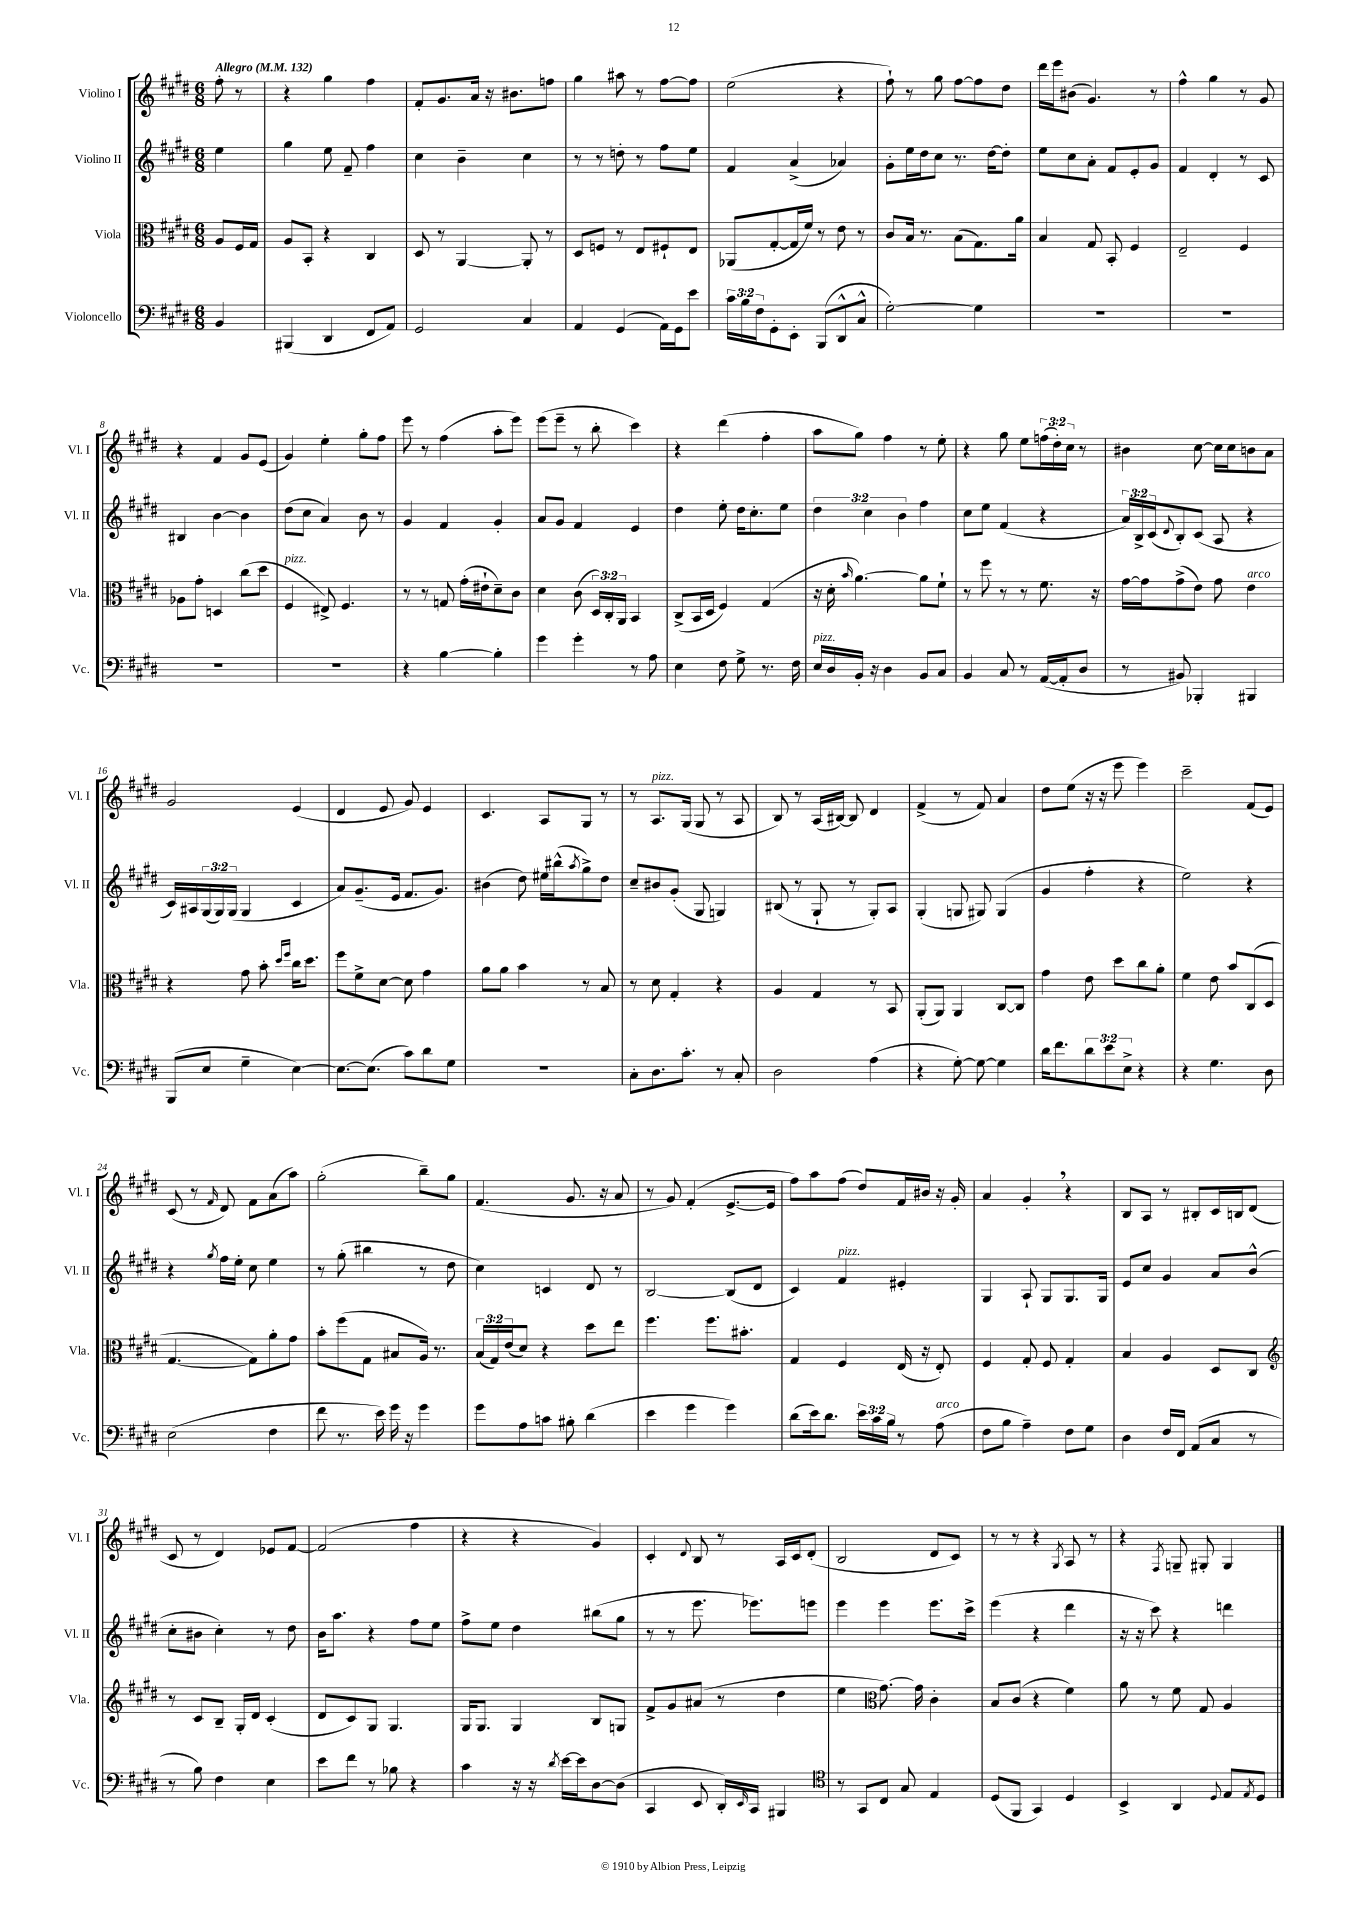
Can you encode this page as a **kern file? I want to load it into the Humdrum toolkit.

**kern	**kern	**kern	**kern
*part4	*part3	*part2	*part1
*staff4	*staff3	*staff2	*staff1
*I"Violoncello	*I"Viola	*I"Violino II	*I"Violino I
*I'Vc.	*I'Vla.	*I'Vl. II	*I'Vl. I
*clefF4	*clefC3	*clefG2	*clefG2
*k[f#c#g#d#]	*k[f#c#g#d#]	*k[f#c#g#d#]	*k[f#c#g#d#]
*M6/8	*M6/8	*M6/8	*M6/8
*MM132	*MM132	*MM132	*MM132
=	=	=	=
!	!	!	!LO:TX:a:B:t=Allegro
4BB/	8A/L	4ee\	8ff#'\
.	16F#/L	.	8r
.	16G#/JJ	.	.
=1	=1	=1	=1
(4BBB#X/	8A/L	4gg#\	4r
.	8BB'/J	.	.
4DD#/	4r	8ee\	4gg#\
.	.	8f#~/	.
8FF#/L	4C#/	4ff#\	4ff#\
8AA/J)	.	.	.
=2	=2	=2	=2
2GG#/	8D#/	4cc#\	8f#'/L
.	8r	.	8.g#/
.	[4AA/	4b~\	.
.	.	.	16a/Jk
.	.	.	16r
.	.	.	8.b#X\L
4C#/	8AA'/]	4cc#\	.
.	8r	.	8ffn\J
=3	=3	=3	=3
4AA/	8D#/L	8r	4gg#\
.	8Fn/J	8r	.
(4GG#/	8r	8ddn'\	8aa#X\
.	8E/L	8r	8r
16AA\LL)	8F#X`/	8ff#\L	[8ff#\L
16GG#\J	.	.	.
8e\J	8E/J	8ee\J	8ff#\J]
=4	=4	=4	=4
24c#\LL	(8AA-X/L	4f#/	(2ee\
24B\	.	.	.
24F#\J	.	.	.
8GG#'\	[8G#'/	.	.
8EE'\J	16G#/L]	(4a^/	.
.	16f#/JJ)	.	.
(8BBB/L	8r	.	.
8DD#^^/	8e\	4a-X/)	4r
8C#^^/J	8r	.	.
=5	=5	=5	=5
[2G#'\)	8c#/L	8g#'\L	8ff#`\)
.	16B/Jk	16ee\L	8r
.	8.r	16dd#\J	.
.	.	8cc#\J	8gg#\
.	(8B\L	8.r	[8ff#\L
4G#\]	8.G#\)	.	8ff#\]
.	.	[16dd#\KL	.
.	.	8dd#'\J]	8dd#\J
.	16a\Jk	.	.
=6	=6	=6	=6
2.r	4B/	8ee\L	16ddd#\LL
.	.	.	16eee\J
.	.	8cc#\	(8b#X\J
.	8G#/	8a'\J	4.g#/)
.	8BB'/	8f#/L	.
.	4F#/	8e'/	.
.	.	8g#/J	8r
=7	=7	=7	=7
2.r	2E~/	4f#/	4ff#^^\
.	.	4d#'/	4gg#\
.	4F#/	8r	8r
.	.	8c#/	8g#/
!!LO:LB:g=z
=8	=8	=8	=8
2.r	8A-X\L	4B#X/	4r
.	8g#'\J	.	.
.	4Dn/	[4b\	4f#/
.	(8cc#\L	4b\]	8g#/L
.	8dd#\J	.	(8e/J
=9	=9	=9	=9
!	!LO:TX:a:i:t=pizz.	!	!
2.r	4F#/	(8dd#\L	4g#/)
.	.	8cc#\J	.
.	8E#X^/)	4a/)	4ee'\
.	4.F#/	.	.
.	.	8b\	8gg#'\L
.	.	8r	8ff#\J
=10	=10	=10	=10
4r	8r	4g#/	8eee\
.	8r	.	8r
[4B\	8Gn/	4f#/	(4ff#\
.	(16g#'\LL	.	.
.	16e#X`\J	.	.
4B'\]	8d#~\)	4g#'/	8aa'\L
.	8c#\J	.	8eee\J)
=11	=11	=11	=11
4g#\	4d#\	8a/L	(8eee\L
.	.	8g#/J	8eee~\J
4g#'\	(8c#\	4f#/	8r
.	24D#/LL)	.	8bb'\
.	24C#'/	.	.
.	24AA/JJ	.	.
8r	4BB/	4e/	4ccc#\)
8A\	.	.	.
=12	=12	=12	=12
4E\	(8C#^/L	4dd#\	4r
.	16BB/L	.	.
.	16D#/JJ	.	.
8F#\	4F#/)	8ee'\	(4ddd#\
8G#^\	.	16dd#\KL	.
.	.	8.cc#'\	.
8.r	(4G#/	.	4ff#'\
.	.	8ee\J	.
16F#\	.	.	.
=13	=13	=13	=13
!LO:TX:a:i:t=pizz.	!	!	!
16E/LL	16r	6dd#\	8aa\L
16D#/	16d#'\	.	.
.	16qqb/	.	.
16BB'/JJ	[4.a\)	.	8gg#\J)
.	.	6cc#\	.
16r	.	.	.
4D#\	.	.	4ff#\
.	.	6b\	.
8BB/L	8a\L]	4ff#\	8r
8C#/J	8f#`\J	.	8ee'\
=14	=14	=14	=14
4BB/	8r	8cc#\L	4r
.	8ff#\	8ee\J	.
8C#/	8r	(4f#/	8gg#\
8r	8r	.	8ee\L
([16AA/LL	8.f#\	4r	(24ffn\L
.	.	.	24dd#'\)
16AA'/J]	.	.	.
.	.	.	24cc#\JJ
8D#/J	.	.	8r
.	16r	.	.
=15	=15	=15	=15
8r	[16g#\LL	24a/LL)	4b#X\
.	.	24B^/	.
.	16g#\J]	.	.
.	.	(24c#/J	.
.	.	8qqd#/	.
8BB#X/)	(8g#^\	8B'/)	.
4BBB-X'/	8e\J)	(8c#/J	[8cc#\
.	8g#\	8A/	16cc#\LL]
.	.	.	16cc#\J
!	!LO:TX:a:i:t=arco	!	!
4BBB#X/	4e\	4r	8bn\
.	.	.	8a\J
!!LO:LB:g=z
=16	=16	=16	=16
(8BBB/L	4r	16c#/LL)	2g#/
.	.	16A#X/	.
8E/J	.	(24G#/	.
.	.	24G#/)	.
.	.	(24G#/JJ	.
4G#~\	8g#\	4G#/	.
.	8b'\	.	.
.	16qqdd#/LL	.	.
.	16qqff#/JJ	.	.
[4E\)	16cc#\KL	4c#/	(4e/
.	8.dd#\J	.	.
=17	=17	=17	=17
8.E\L_	8ff#\L	8a/L)	4d#/
.	8f#^\	(8.g#~/	.
(8.E\J]	.	.	.
.	[8d#\J	.	8e/
.	.	16e/Jk	.
8c#\L)	8d#\]	8.f#/L	8g#/)
8d#\	4g#\	.	4e/
.	.	8.g#/J)	.
8G#\J	.	.	.
=18	=18	=18	=18
2.r	8a\L	(4b#X\	4.c#/
.	8a\J	.	.
.	4b\	8dd#\)	.
.	.	16ee#X\LL	8A/L
.	.	(16bb#X^^\J	.
.	.	8qaa/	.
.	8r	8gg#^\)	8G#/J
.	8B/	8dd#\J	8r
=19	=19	=19	=19
8C#'\L	8r	8cc#~/L	8r
!	!	!	!LO:TX:a:i:t=pizz.
8.D#\	8d#\	8b#X/	8.A/L
.	4G#'/	(8g#'/J	.
8.c#'\J	.	.	(16G#/Jk
.	.	8G#/	8G#/
8r	4r	4Gn/)	8r
8C#'/	.	.	8A/
=20	=20	=20	=20
2D#\	4A/	(8B#X/	8B/)
.	.	8r	8r
.	4G#/	8G#`/	(16A/LL
.	.	.	[16B#X/JJ)
.	.	8r	8B#/]
(4A\	8r	8G#'/L)	4d#/
.	8BB/	8A/J	.
=21	=21	=21	=21
4r	(8AA'/L	(4G#'/	(4f#^/
.	8AA/J)	.	.
[8G#'\)	4AA/	8Gn/	8r
8G#\_	.	8G#X/)	8f#/)
4G#\]	[8C#/L	(4G#/	4a/
.	8C#/J]	.	.
=22	=22	=22	=22
16d#\KL	4g#\	4g#/	8dd#\L
8.f#\	.	.	.
.	.	.	(8ee\J
12d#\	8e\	4ff#'\	16r
.	.	.	16r
12e\	.	.	.
.	8dd#\L	.	8eee\
12E^\J	.	.	.
4r	8cc#\	4r	4eee\)
.	8a'\J	.	.
=23	=23	=23	=23
4r	4f#\	2ee\)	2ccc#~\
4.G#\	8e\	.	.
.	8b/L	.	.
.	(8C#/	4r	(8f#/L
8D#\	8D#/J	.	8e/J)
!!LO:LB:g=z
=24	=24	=24	=24
(2E\	[4.G#/	4r	(8c#/
.	.	.	8r
.	.	8qgg#/	16qqf#/
.	.	16ff#\LL	8d#/)
.	.	16ee'\JJ	.
.	8G#\L])	8cc#\	8f#\L
4F#\	8a'\	4ee\	(8a\
.	8g#\J	.	8aa\J)
=25	=25	=25	=25
8f#\	8b'\L	8r	(2gg#'\
8.r	(8ff#\	(8gg#'\	.
.	8G#\J	4bb#X\	.
16e\)	.	.	.
16g#\	8B#X/L	.	.
16r	.	.	.
4g#\	16A/Jk)	8r	8bb~\L)
.	8.r	.	.
.	.	8dd#\	8gg#\J
=26	=26	=26	=26
8g#\L	(24B/LL	4cc#\)	(4.f#/
.	24G#/)	.	.
.	(24e/J	.	.
8A\	8d#/J)	.	.
8cn\J	4r	4cn/	.
8B#X'\	.	.	8.g#/
(4d#\	8dd#\L	8d#/	.
.	.	.	16r
.	8ee\J	8r	8a/
=27	=27	=27	=27
4e\	4.ff#\	[2B/	8r
.	.	.	8g#/)
4g#\	.	.	(4f#'/
.	8.ff#\L	.	.
4g#\)	.	(8B/L]	[8.e^/L
.	8.b#X'\J	.	.
.	.	8d#/J	.
.	.	.	16e/Jk]
=28	=28	=28	=28
(8d#\L	4G#/	4c#/)	8ff#\L)
16e\k)	.	.	8aa\
8.d#\J	.	.	.
!	!	!LO:TX:a:i:t=pizz.	!
.	4F#/	4f#/	(8ff#\J
24e\LL	.	.	8dd#/L)
24c#\	.	.	.
24B\JJ	.	.	.
8r	(16E/	4e#X'/	16f#/L
.	16r	.	16b#X/JJ
!LO:TX:a:i:t=arco	!	!	!
(8A\	8E'/)	.	16r
.	.	.	16g#'/
=29	=29	=29	=29
8F#\L	4F#/	4G#/	4a/
8B\J	.	.	.
4A~\)	8G#'/	8A`/	4g#',/
.	8F#/	8G#/L	.
8F#\L	4G#'/	8.G#/	4r
8G#\J	.	.	.
.	.	16G#/Jk	.
=30	=30	=30	=30
4D#\	4B/	8e/L	8B/L
.	.	8cc#/J	8A/J
16F#/LL	4A/	4g#/	8r
16FF#/JJ	.	.	.
(8AA/L	.	.	8B#X'/L
8C#/J	8D#/L	8a/L	16c#/L
.	.	.	16Bn/J
8r	8C#/J	(8b^^/J	(8d#/J
!!LO:LB:g=z
=31	=31	=31	=31
*	*clefG2	*	*
8r	8r	8cc#'\L	8c#/
8B\)	8c#/L	8b#X\J	8r
4F#\	8B~/J	4cc#'\)	4d#/)
.	16G#'/LL	.	.
.	16d#/JJ	.	.
4E\	(4c#'/	8r	8e-X/L
.	.	8dd#\	[8f#/J
=32	=32	=32	=32
8e\L	8d#/L	16b\KL	(2f#/]
.	.	8.aa\J	.
8f#\J	8c#/)	.	.
8r	8G#/J	4r	.
8B-X\	4.G#/	.	.
4r	.	8ff#\L	4ff#\
.	.	8ee\J	.
=33	=33	=33	=33
4c#\	16G#/KL	8ff#^\L	4r
.	8.G#/J	.	.
.	.	8ee\J	.
16r	4G#/	4dd#\	4r
16r	.	.	.
8qd#/	.	.	.
[16e\LL	.	.	.
16e\J]	.	.	.
[8D#\	8B/L	(8bb#X\L	4g#/)
(8D#\J]	8Gn/J	8gg#\J	.
=34	=34	=34	=34
4CC#/	8f#^/L	8r	4c#'/
.	8g#/	8r	.
.	.	.	8qqd#/
8EE/	(8a#X/J	8.eee\	8B/
16DD#'/LL)	8r	.	8r
16qqEE/	.	.	.
16CC#/JJ	.	8.eee-X\L)	.
4BBB#X/	4dd#\	.	16A/LL
.	.	.	16c#/J
.	.	8eeen\J	(8d#'/J
=35	=35	=35	=35
*clefC4	*	*	*
8r	4ee\	4eee\	2B/
8GG#/L	.	.	.
*	*clefC3	*	*
8C#/J	[8.g#\)	4eee\	.
8G#/	.	.	.
.	16g#\]	.	.
4E/	4c#'\	8.eee\L	8d#/L
.	.	.	8c#/J)
.	.	16ccc#^\Jk	.
=36	=36	=36	=36
(8D#/L	8B/L	(4eee\	8r
8FF#/J	(8c#/J	.	8r
4GG#/)	4r	4r	4r
.	.	.	8qG#/
4D#/	4f#\)	4ddd#\	8A/
.	.	.	8r
=37	=37	=37	=37
4BB^/	8a\	16r	4r
.	.	16r	.
.	8r	8ccc#\)	.
.	.	.	8qF#/
4AA/	8f#\	4r	8Gn~/
.	8G#/	.	8G#X'/
8qqD#/	.	.	.
8E/L	4A/	4dddn\	4G#/
8qE/	.	.	.
8D#/J	.	.	.
==	==	==	==
*-	*-	*-	*-
